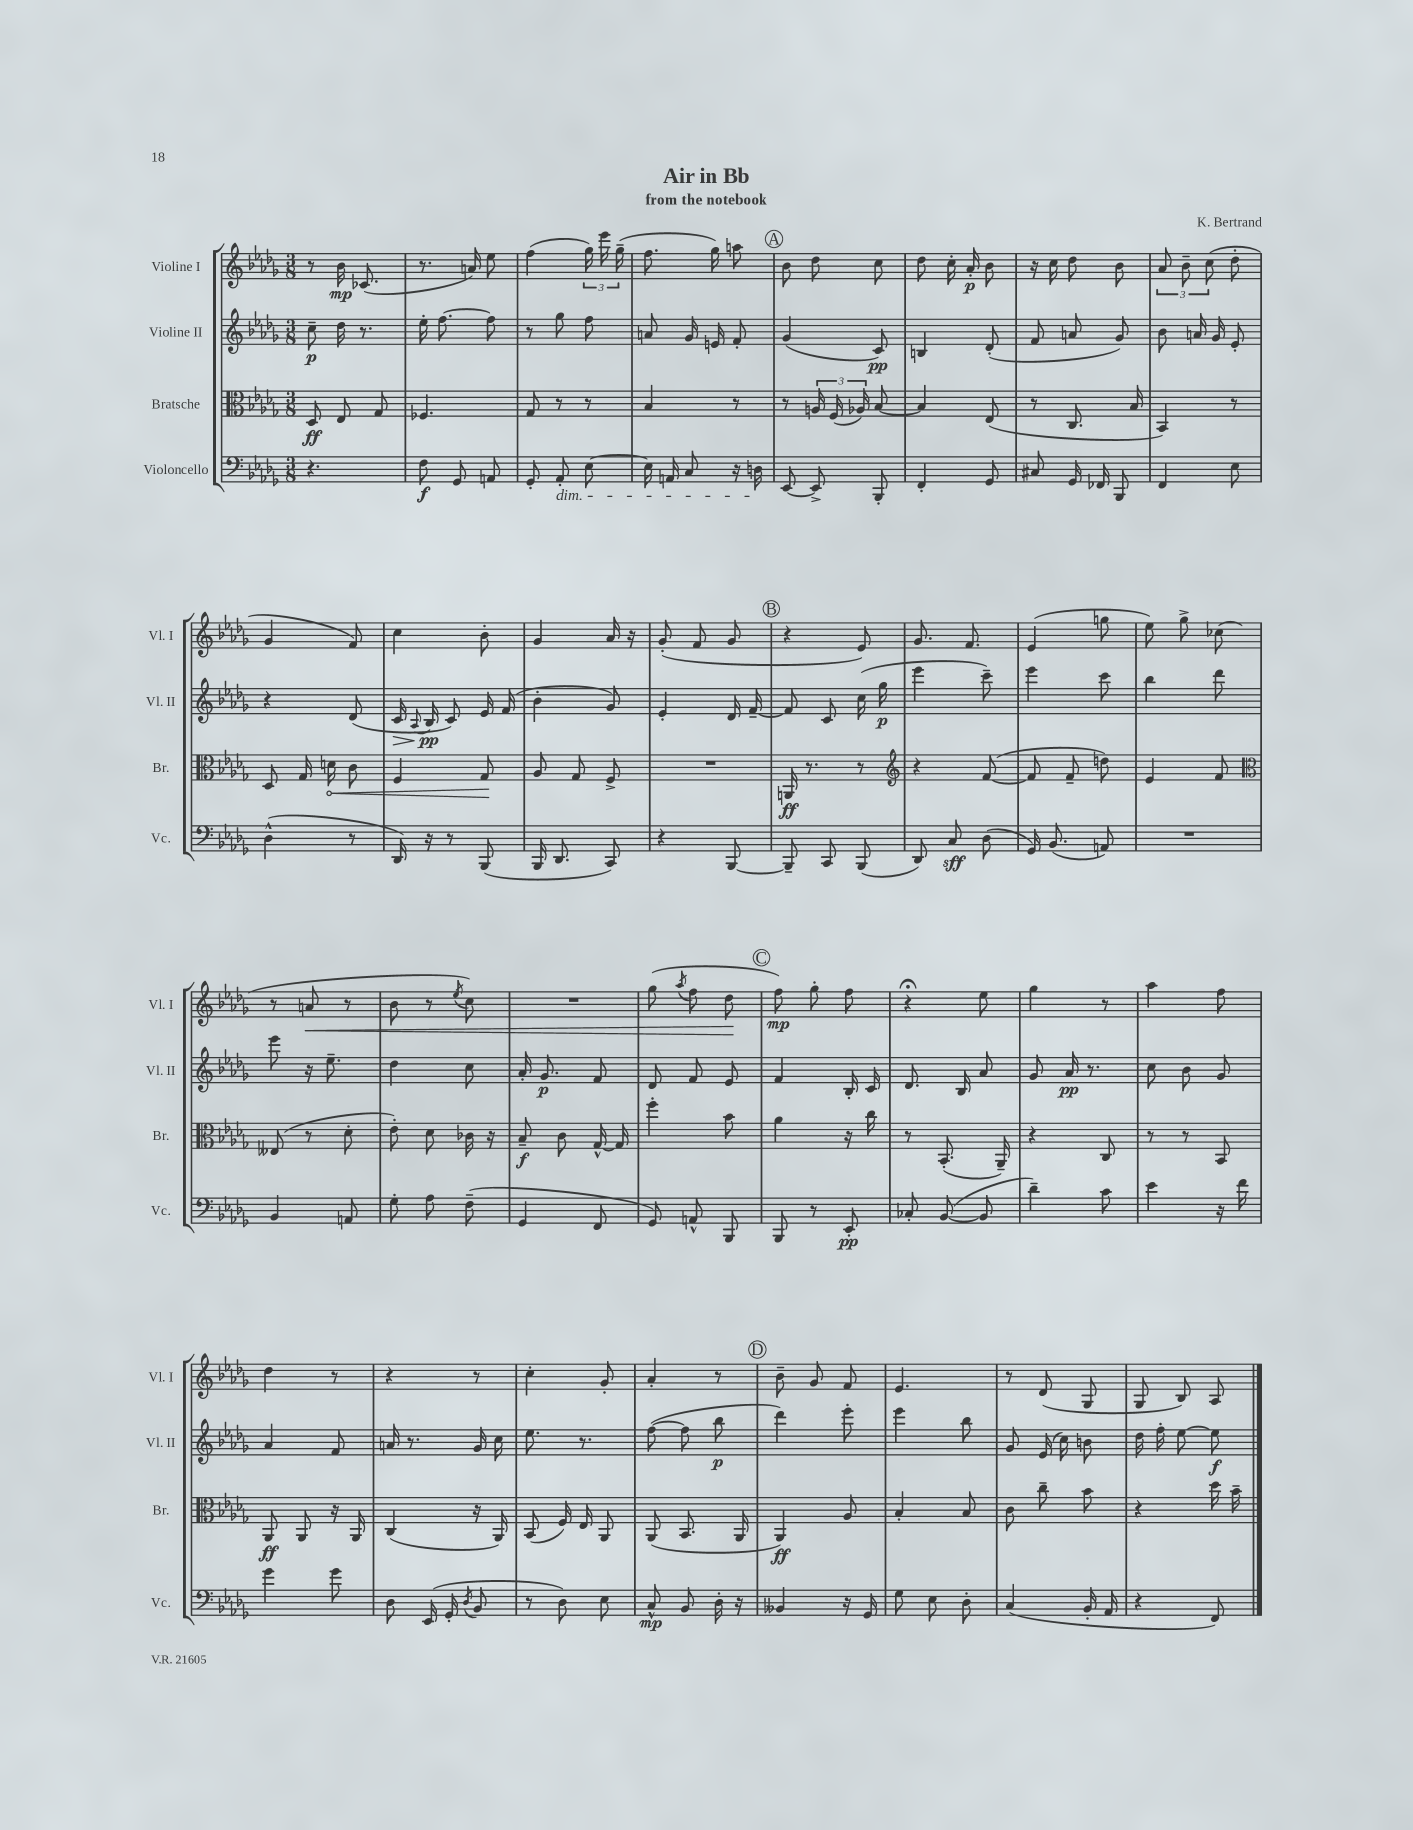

**kern	**kern	**kern	**kern
*staff4	*staff3	*staff2	*staff1
*clefF4	*clefC3	*clefG2	*clefG2
*k[b-e-a-d-g-]	*k[b-e-a-d-g-]	*k[b-e-a-d-g-]	*k[b-e-a-d-g-]
*M3/8	*M3/8	*M3/8	*M3/8
4.r	8D-	8cc~	8r
.	8E-	16dd-	16b-
.	.	8.r	(8.c-
.	8G-	.	.
=	=	=	=
8F	4.F-	16ee-'	8.r
.	.	[8.ff	.
8GG-	.	.	.
.	.	.	16a)
8AA	.	8ff]	8ee-
=	=	=	=
8GG-'	8G-	8r	(4ff
8AA-'	8r	8gg-	.
[8E-	8r	8ff	24gg-)
.	.	.	24eee-
.	.	.	(24gg-~
=	=	=	=
16E-]	4B-	8a	8.ff
16AA	.	.	.
8C	.	16g-	.
.	.	16e	16gg-)
16r	8r	8f'	8aa
16D	.	.	.
=	=	=	=
[8EE-	8r	(4g-	8b-
8EE-^]	24A	.	8dd-
.	(24F	.	.
.	24A-)	.	.
8BBB-'	[8B-	8c)	8cc
=	=	=	=
4FF'	4B-]	4B	8dd-
.	.	.	16cc'
.	.	.	16a-'
8GG-	(8E-	(8d-'	8b-
=	=	=	=
8C#	8r	8f	16r
.	.	.	16cc
16GG-	8.C	8a	8dd-
16FF-	.	.	.
8BBB-	.	8g-)	8b-
.	16B-	.	.
=	=	=	=
4FF	4BB-)	8b-	12a-
.	.	.	12b-~
.	.	16a	.
.	.	.	(12cc
.	.	16g-	.
8E-	8r	8e-'	8dd-'
=	=	=	=
(4D-^^	8D-	4r	4g-
.	16G-	.	.
.	16d	.	.
8r	8c	(8d-	8f)
=	=	=	=
16DD-)	4F	16c	4cc
.	.	8qqA-	.
16r	.	16B-	.
8r	.	8c)	.
(8BBB-	8G-	16e-	8b-'
.	.	(16f	.
=	=	=	=
16BBB-	8A-	4b-'	4g-
8.DD-	.	.	.
.	8G-	.	.
8CC)	8F^	8g-)	16a-
.	.	.	16r
=	=	=	=
4r	4.r	4e-'	(8g-'
.	.	.	8f
[8BBB-	.	16d-	8g-
.	.	[16f~	.
=	=	=	=
8BBB-~]	16AA	8f]	4r
.	8.r	.	.
8CC	.	8c	.
(8BBB-	8r	(16cc	8e-)
.	.	16gg-	.
=	=	=	=
*	*clefG2	*	*
8DD-)	4r	4eee-	8.g-
8C	.	.	.
.	.	.	8.f
(8D-	([8f	8ccc~)	.
=	=	=	=
16GG-)	8f]	4eee-	(4e-
(8.BB-	.	.	.
.	8f~	.	.
8AA)	8dd)	8ccc	8gg
=	=	=	=
4.r	4e-	4bb-	8ee-)
.	.	.	8gg-^
.	8f	8ddd-	(8cc-
=	=	=	=
*	*clefC3	*	*
4BB-	(8E--	8eee-	8r
.	8r	16r	8a
.	.	8.ee-~	.
8AA	8d-'	.	8r
=	=	=	=
8G-'	8e-')	4dd-	8b-
8A-	8d-	.	8r
.	.	.	8qee-
(8F~	16c-	8cc	8cc)
.	16r	.	.
=	=	=	=
4GG-	8B-~	16a-'	4.r
.	.	8.g-	.
.	8c	.	.
8FF	[16G-^^	8f	.
.	16G-]	.	.
=	=	=	=
8GG-)	4ff'	8d-	(8gg-
.	.	.	8qaa-
8AA^^	.	8f	8ff
8BBB-	8b-	8e-	8dd-
=	=	=	=
8BBB-	4a-	4f	8ff)
8r	.	.	8gg-'
8EE-'	16r	16B-'	8ff
.	16cc	16c	.
=	=	=	=
8C-'	8r	8.d-	4r;
([8BB-	(8.BB-'	.	.
.	.	16B-	.
8BB-]	.	8a-	8ee-
.	16AA-~)	.	.
=	=	=	=
4d-~)	4r	8g-	4gg-
.	.	16a-	.
.	.	8.r	.
8c	8C	.	8r
=	=	=	=
4e-	8r	8cc	4aa-
.	8r	8b-	.
16r	8BB-	8g-	8ff
16f	.	.	.
=	=	=	=
4g-	8AA-	4a-	4dd-
.	8AA-	.	.
8g-	16r	8f	8r
.	16AA-	.	.
=	=	=	=
8D-	(4C	16a	4r
.	.	8.r	.
(16EE-	.	.	.
16GG-'	.	.	.
8qD-	.	.	.
8BB-	16r	16g-	8r
.	16AA-)	16cc	.
=	=	=	=
8r	(8BB-	8.ee-	4cc'
8D-)	16F)	.	.
.	16E-	8.r	.
8E-	8AA-	.	8g-'
=	=	=	=
8C^^	(8AA-	([8ff	4a-'
8BB-	8.BB-	8ff]	.
16D-'	.	8bb-	8r
16r	16AA-	.	.
=	=	=	=
4BB--	4AA-)	4ddd-)	8b-~
.	.	.	8g-
16r	8A-	8eee-'	8f
16GG-	.	.	.
=	=	=	=
8G-	4B-'	4eee-	4.e-
8E-	.	.	.
8D-'	8B-	8bb-	.
=	=	=	=
(4C	8c	8g-	8r
.	8cc~	(16e-	(8d-
.	.	16cc)	.
16BB-'	8b-	8b	8G-
16AA-	.	.	.
=	=	=	=
4r	4r	16dd-	8G-
.	.	16ff'	.
.	.	[8ee-	8B-)
8FF)	16dd-	8ee-]	8A-
.	16b-~	.	.
==	==	==	==
*-	*-	*-	*-
